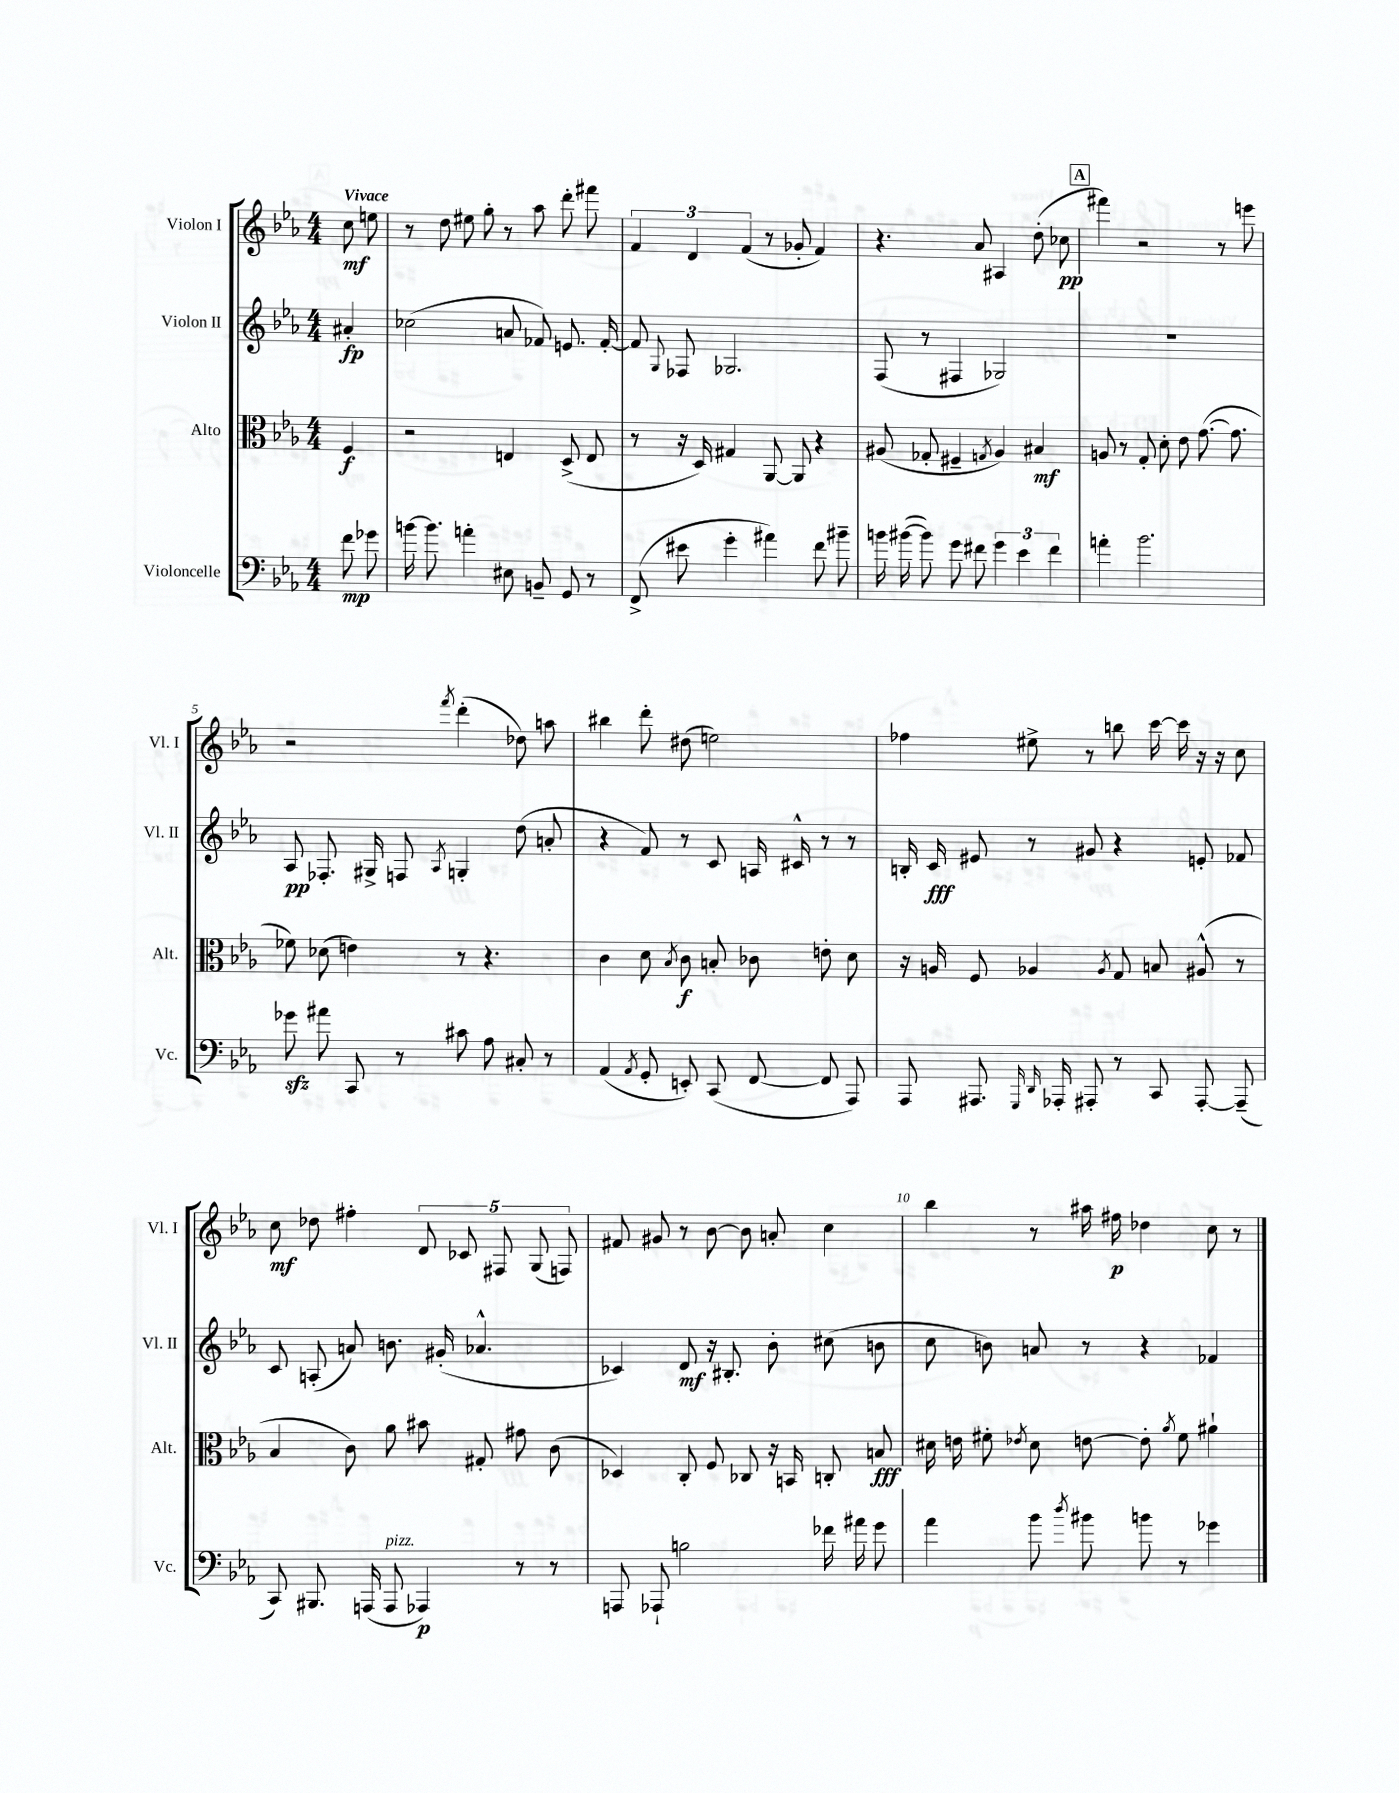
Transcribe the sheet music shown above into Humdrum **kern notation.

**kern	**kern	**kern	**kern
*staff4	*staff3	*staff2	*staff1
*clefF4	*clefC3	*clefG2	*clefG2
*k[b-e-a-]	*k[b-e-a-]	*k[b-e-a-]	*k[b-e-a-]
*M4/4	*M4/4	*M4/4	*M4/4
8f\	4F/	4a#'/	8cc\
8g-\	.	.	8ee\
=	=	=	=
[16b\	2r	(2cc-\	8r
8.b\]	.	.	.
.	.	.	8dd\
4a'\	.	.	8ee#\
.	.	.	8gg'\
8E#\	4E/	8a/	8r
8BB~/	.	8f-/)	8aa-\
8GG/	(8D^/	8.e/	8ddd'\
8r	8E/	.	8fff#\
.	.	[16f-'/	.
=	=	=	=
(8FF^/	8r	8f-/]	6f/
.	.	8qqG/	.
8e#\	16r	8F-/	.
.	.	.	6d/
.	16D/)	.	.
4g'\	4G#/	2.G-/	.
.	.	.	(6f/
4a#\)	[8AA-/	.	8r
.	8AA-/]	.	8g-'/
8f\	4r	.	4f/)
8b#~\	.	.	.
=	=	=	=
16b\	(8A#/	(8F/	4.r
([16b#\	.	.	.
8b#\])	8G-'/	8r	.
8g\	4F#~/	4F#/	.
8f#\	.	.	8a-/
.	8qG/	.	.
6g\	4A#/)	2G-/)	4A#/
6e-\	.	.	.
.	4B#/	.	(8dd'\
6f#\	.	.	.
.	.	.	8cc-\
=	=	=	=
4a'\	8A/	1r	4fff#\)
.	8r	.	.
2.b-\	8G'/	.	2r
.	8d'\	.	.
.	8e-\	.	.
.	([8.g\	.	.
.	.	.	8r
.	8.g\]	.	.
.	.	.	8eee\
=	=	=	=
8g-\	8f-\)	8A-/	2r
8a#\	(8d-\	8.F-'/	.
8CC/	4e\)	.	.
.	.	16G#^/	.
8r	.	8F/	.
.	.	8qA-/	8qfff/
8c#\	8r	4G'/	(4ddd'\
8A-\	4.r	.	.
8C#'/	.	(8dd\	8dd-\)
8r	.	8a'/	8aa\
=	=	=	=
(4AA-/	4c\	4r	4bb#\
8qAA-/	.	.	.
8GG'/	8d\	8f/)	8ddd'\
.	8qB-/	.	.
8EE'/)	8c\	8r	(8dd#\
(8CC/	8B'/	8c/	2ee\)
[8FF/	8c-\	16A/	.
.	.	16c#^^/	.
8FF/]	8e'\	8r	.
8AAA-/)	8d\	8r	.
=	=	=	=
8AAA-/	16r	16B'/	4ff-\
.	16A/	16c/	.
8.AAA#/	8F/	8e#/	.
.	4A-/	8r	8ee#^\
16qqGGG/	.	.	.
16qqDD/	.	.	.
16AAA-'/	.	.	.
8AAA#'/	.	8g#/	8r
.	8qA-/	.	.
8r	8G/	4r	8bb\
8CC/	8B/	.	[16ccc\
.	.	.	16ccc\]
[8AAA#'/	(8A#^^/	8e'/	16r
.	.	.	16r
(8AAA#~/]	8r	8f-/	8cc\
=	=	=	=
8CC/)	4B-/	8c/	8cc\
8.BBB#/	.	(8A'/	8dd-\
.	8c\)	8a/)	4ff#'\
(16AAA/	.	.	.
8AAA/	8a-\	8.b\	.
4AAA-/)	8b#\	.	10d/
.	.	(16g#'/	.
.	.	.	10c-/
.	8G#'/	4.a-^^/	.
.	.	.	10F#/
8r	8g#\	.	.
.	.	.	(10G/
8r	(8c\	.	.
.	.	.	10F/)
=	=	=	=
8AAA/	4D-/)	4c-/)	8f#/
8AAA-`/	.	.	8g#/
2B\	8C'/	8d/	8r
.	8F/	16r	[8b-\
.	.	8.B#'/	.
.	8C-/	.	8b-\]
.	16r	8b-'\	8a'/
.	16BB/	.	.
16f-\	8C'/	(8cc#\	4cc\
16a#\	.	.	.
8g\	8B/	8b\	.
=	=	=	=
4a-\	16d#\	8cc\	4bb-\
.	16e\	.	.
.	8f#'\	8b\)	.
.	8qe-/	.	.
8b-\	8d#\	8a/	8r
8qdd/	.	.	.
8b#\	[8e\	8r	16aa#\
.	.	.	16ff#\
8b\	8e'\]	4r	4dd-\
.	8qa-/	.	.
8r	8f#\	.	.
4g-\	4a#`\	4f-/	8cc\
.	.	.	8r
==	==	==	==
*-	*-	*-	*-
